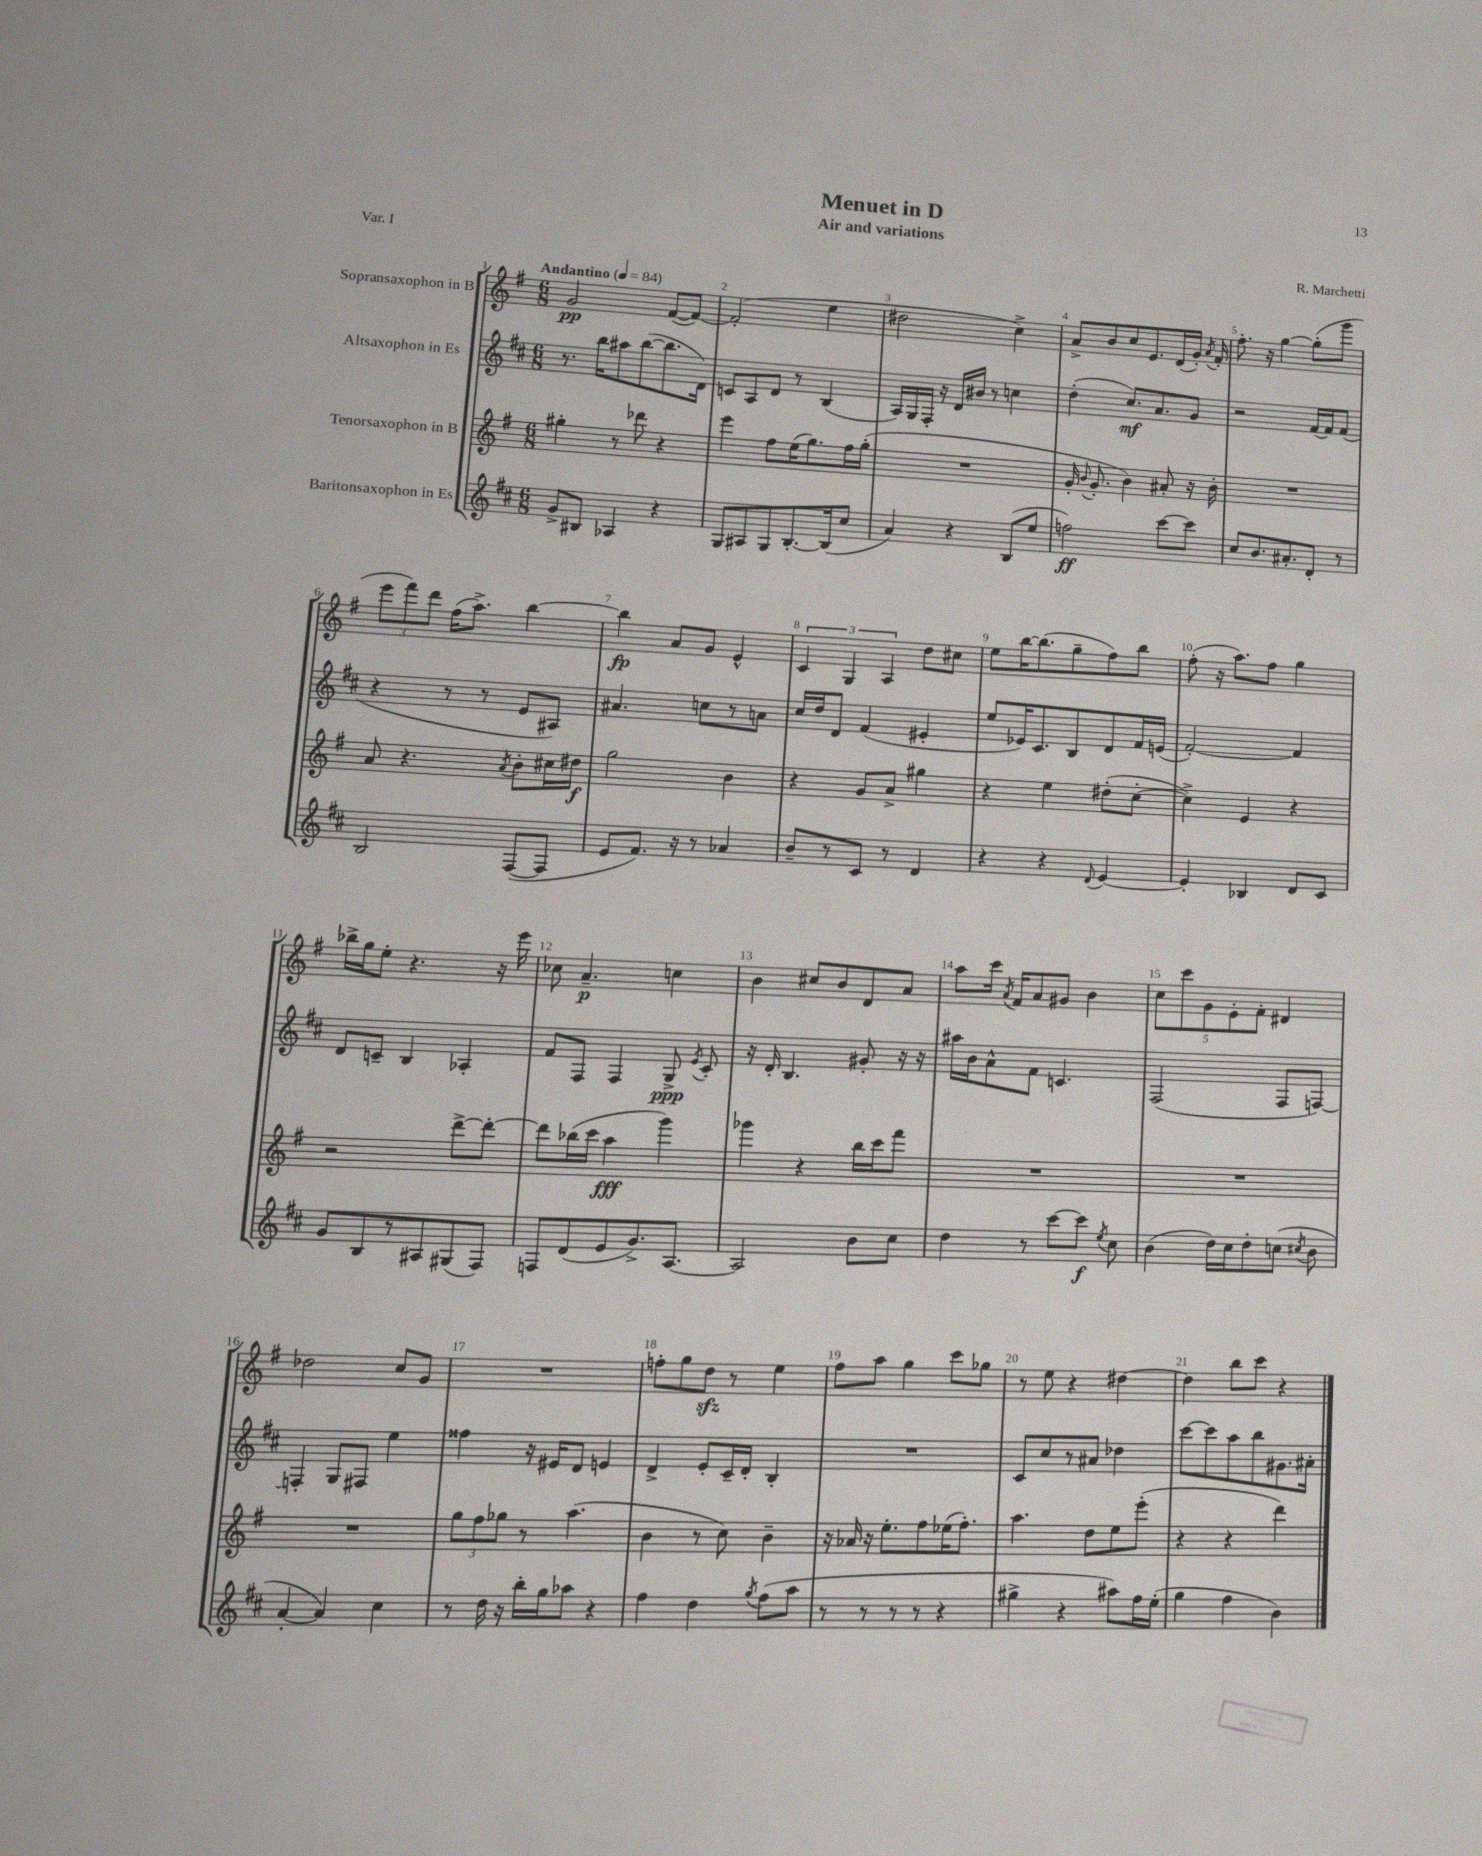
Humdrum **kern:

**kern	**dynam	**kern	**dynam	**kern	**dynam	**kern	**dynam
*part4	*part4	*part3	*part3	*part2	*part2	*part1	*part1
*staff4	*staff4	*staff3	*staff3	*staff2	*staff2	*staff1	*staff1
*I"Baritonsaxophon in Es	*	*I"Tenorsaxophon in B	*	*I"Altsaxophon in Es	*	*I"Sopransaxophon in B	*
*clefG2	*	*clefG2	*	*clefG2	*	*clefG2	*
*k[f#c#]	*	*k[f#]	*	*k[f#c#]	*	*k[f#]	*
*M6/8	*	*M6/8	*	*M6/8	*	*M6/8	*
*MM84	*	*MM84	*	*MM84	*	*MM84	*
=1	=1	=1	=1	=1	=1	=1	=1
!	!	!	!	!	!	!LO:TX:a:B:t=Andantino	!
8g^/L	.	4gg#X'\	.	8.r	.	2g/	pp
8B#X/J	.	.	.	.	.	.	.
.	.	.	.	16bb\KL	.	.	.
4A-X/	.	8r	.	8aa#X\	.	.	.
.	.	8ddd-X\	.	([8bb\	.	.	.
4r	.	4r	.	8.bb\]	.	([8f#/L	.
.	.	.	.	.	.	8f#/J_)	.
.	.	.	.	16d\Jk)	.	.	.
=2	=2	=2	=2	=2	=2	=2	=2
8G/L	.	4eee\	.	8cn/L	.	(2f#'/]	.
8A#X/	.	.	.	8A/	.	.	.
8G/	.	8ff#\L	.	8d/J	.	.	.
[8.B'/	.	(16ee\K	.	8r	.	.	.
.	.	8.gg\)	.	.	.	.	.
.	.	.	.	(4B/	.	4ee\	.
(16B/k]	.	.	.	.	.	.	.
8cc#/J	.	16ff#\L	.	.	.	.	.
.	.	(16gg'\JJ	.	.	.	.	.
=3	=3	=3	=3	=3	=3	=3	=3
4a/)	.	2.r	.	16A/LL)	.	2dd#X\	.
.	.	.	.	16G/	.	.	.
.	.	.	.	16F#'/JJ	.	.	.
.	.	.	.	16r	.	.	.
4r	.	.	.	16d/LL	.	.	.
.	.	.	.	16b#X/JJ	.	.	.
.	.	.	.	8r	.	.	.
(8B/L	.	.	.	4ccn\	.	4cc^\)	.
8ee/J	.	.	.	.	.	.	.
=4	=4	=4	=4	=4	=4	=4	=4
2ffn\)	ff	16g'/	.	(4dd'\	.	8a^/L	.
.	.	8qqb/	.	.	.	.	.
.	.	8.g'/	.	.	.	.	.
.	.	.	.	.	.	8b/	.
.	.	4b\)	.	8.cc#/L)	mf	8cc/	.
.	.	.	.	.	.	8.e/	.
.	.	.	.	8.a/	.	.	.
[8ccc#\L	.	8a#X'/	.	.	.	.	.
.	.	.	.	.	.	(16d/L	.
8ccc#\J]	.	16r	.	8g/J	.	16g'/JJ)	.
.	.	.	.	.	.	8qa/	.
.	.	16b'\	.	.	.	16f#'/	.
=5	=5	=5	=5	=5	=5	=5	=5
8cc#/L	.	2.r	.	2r	.	8.ff#'\	.
8.b/	.	.	.	.	.	.	.
.	.	.	.	.	.	16r	.
.	.	.	.	.	.	[4gg\	.
8.a#X'/	.	.	.	.	.	.	.
8d'/J	.	.	.	[16f#/LL	.	(8gg'\L]	.
.	.	.	.	16f#/J]	.	.	.
8r	.	.	.	(8f#/J	.	8ggg\J	.
!!LO:LB:g=z
=6	=6	=6	=6	=6	=6	=6	=6
2B/	.	8a/	.	4r	.	12eee\L	.
.	.	.	.	.	.	12fff#\)	.
.	.	4.r	.	.	.	.	.
.	.	.	.	.	.	12ddd\J	.
.	.	.	.	8r	.	(16ff#\KL	.
.	.	.	.	.	.	8.aa^\J)	.
.	.	.	.	8r	.	.	.
.	.	8qa/	.	.	.	.	.
([8F#/L	.	8b'\L	.	8e/L	.	[4bb\	.
8F#/J]	.	16cc#X\L	.	8A#X/J)	.	.	.
.	.	16dd#X\JJ	f	.	.	.	.
=7	=7	=7	=7	=7	=7	=7	=7
8e/L	.	2gg\	.	4.a#X/	.	4bb\]	fp
8.f#/J)	.	.	.	.	.	.	.
.	.	.	.	.	.	8a/L	.
16r	.	.	.	.	.	.	.
8r	.	.	.	8ccn\L	.	8g/J	.
4a-X/	.	4b\	.	8r	.	4e^^/	.
.	.	.	.	8an\J	.	.	.
=8	=8	=8	=8	=8	=8	=8	=8
8b~/L	.	4r	.	16cc#/LL	.	6c/	.
.	.	.	.	16dd/J	.	.	.
8r	.	.	.	8d/J	.	.	.
.	.	.	.	.	.	6G/	.
8c#/J	.	8g/L	.	(4f#/	.	.	.
.	.	.	.	.	.	6A/	.
8r	.	8a^/J	.	.	.	.	.
4d/	.	4gg#X\	.	4e#X'/	.	8dd\L	.
.	.	.	.	.	.	8cc#X\J	.
=9	=9	=9	=9	=9	=9	=9	=9
4r	.	4r	.	8ee/L	.	8ee\L	.
.	.	.	.	16e-X/K)	.	[16bb\K	.
.	.	.	.	8.c#/	.	(8.bb\]	.
4r	.	4ee\	.	.	.	.	.
.	.	.	.	8B/	.	8gg~\	.
8qqd/	.	.	.	.	.	.	.
[4e/	.	(8dd#X'\L	.	8d/	.	8ff#\)	.
.	.	[8cc'\J	.	16f#/L	.	8bb\J	.
.	.	.	.	(16en/JJ	.	.	.
=10	=10	=10	=10	=10	=10	=10	=10
4e'/]	.	4cc^\])	.	[2f#'/)	.	(8ff#'\	.
.	.	.	.	.	.	16r	.
.	.	.	.	.	.	8.aa\L)	.
4B-X/	.	4e/	.	.	.	.	.
.	.	.	.	.	.	8ff#\J	.
8d/L	.	4r	.	4f#/]	.	4gg\	.
8c#/J	.	.	.	.	.	.	.
!!LO:LB:g=z
=11	=11	=11	=11	=11	=11	=11	=11
8g/L	.	2r	.	8d/L	.	16bb-X^\LL	.
.	.	.	.	.	.	16gg\J	.
8B/	.	.	.	8cn~/J	.	8ee'\J	.
8r	.	.	.	4B/	.	4.r	.
8A#X/	.	.	.	.	.	.	.
(8G#X/	.	[8ddd^\L	.	4A-X'/	.	.	.
8F#/J)	.	8ddd'\J_	.	.	.	16r	.
.	.	.	.	.	.	16eee\	.
=12	=12	=12	=12	=12	=12	=12	=12
8Fn/L	.	8ddd\L]	.	8f#/L	.	8cc-X\	.
(8d/	.	(16bb-X\L	.	8F#/J	.	4.a~/	p
.	.	16ccc\JJ	.	.	.	.	.
8e/	.	4aa\	fff	4F#/	.	.	.
8.g^/)	.	.	.	.	.	.	.
.	.	4ggg\)	.	8G^/	ppp	4ccn\	.
[8.A/J	.	.	.	.	.	.	.
.	.	.	.	8qe/	.	.	.
.	.	.	.	8c#'/	.	.	.
=13	=13	=13	=13	=13	=13	=13	=13
2A/]	.	4ggg-X\	.	16r	.	4b\	.
.	.	.	.	16d'/	.	.	.
.	.	.	.	4.B/	.	.	.
.	.	4r	.	.	.	8cc#X/L	.
.	.	.	.	.	.	8b/	.
8b\L	.	16bb\LL	.	8g#X'/	.	8d/	.
.	.	16ccc\J	.	.	.	.	.
8cc#\J	.	8fff#\J	.	16r	.	8a/J	.
.	.	.	.	16r	.	.	.
=14	=14	=14	=14	=14	=14	=14	=14
4dd\	.	2.r	.	16aa#X\LL	.	8aa\L	.
.	.	.	.	16b\J	.	.	.
.	.	.	.	8a^^\	.	16ccc\Jk	.
.	.	.	.	.	.	8qa/	.
.	.	.	.	.	.	16f#/KL	.
8r	.	.	.	8f#\J	.	8a/	.
[8ccc#\L	.	.	.	4.cn/	.	8g#X/J	.
8ccc#\J]	f	.	.	.	.	4b\	.
8qee/	.	.	.	.	.	.	.
8cc#\	.	.	.	.	.	.	.
=15	=15	=15	=15	=15	=15	=15	=15
(4b\	.	2.r	.	(2F#/	.	10cc\L	.
.	.	.	.	.	.	10ccc\	.
.	.	.	.	.	.	10g\	.
16dd\LL)	.	.	.	.	.	.	.
.	.	.	.	.	.	10e'\	.
16cc#\J	.	.	.	.	.	.	.
8dd'\	.	.	.	.	.	.	.
.	.	.	.	.	.	10f#'\J	.
(8ccn\J	.	.	.	8F#/L	.	4d#X/	.
8qcc#X/	.	.	.	.	.	.	.
8b\	.	.	.	[8Fn/J)	.	.	.
!!LO:LB:g=z
=16	=16	=16	=16	=16	=16	=16	=16
[4a'/	.	2.r	.	4Fn'/]	.	2dd-X\	.
4a/])	.	.	.	8G/L	.	.	.
.	.	.	.	8F#X/J	.	.	.
4cc#\	.	.	.	4ee\	.	8cc/L	.
.	.	.	.	.	.	8g/J	.
=17	=17	=17	=17	=17	=17	=17	=17
8r	.	12gg\L	.	4ff##X\	.	2.r	.
.	.	12ff#\	.	.	.	.	.
16dd\	.	.	.	.	.	.	.
.	.	12gg-X\J	.	.	.	.	.
16r	.	.	.	.	.	.	.
16bb'\LL	.	8r	.	16r	.	.	.
16gg\J	.	.	.	16e#X/KL	.	.	.
8aa-X\J	.	(4.aa\	.	8d/J	.	.	.
4r	.	.	.	4en/	.	.	.
=18	=18	=18	=18	=18	=18	=18	=18
4ff#\	.	4b\	.	4d^/	.	8ffn'\L	.
.	.	.	.	.	.	8gg\	.
4dd\	.	8r	.	8e'/L	.	8ddzz\J	.
.	.	8cc\)	.	16c#~/L	.	8r	.
.	.	.	.	16d'/JJ	.	.	.
8qgg/	.	.	.	.	.	.	.
(8ff#\L	.	4b~\	.	4B'/	.	4ee\	.
8aa\J	.	.	.	.	.	.	.
=19	=19	=19	=19	=19	=19	=19	=19
8r	.	16r	.	2.r	.	8ff#\L	.
.	.	16a-X/	.	.	.	.	.
8r	.	16r	.	.	.	8aa\J	.
.	.	8.ee'\L	.	.	.	.	.
8r	.	.	.	.	.	4gg\	.
8r	.	8ff#\	.	.	.	.	.
4r	.	(16ee-X\K	.	.	.	8ccc\L	.
.	.	8.ff#'\J)	.	.	.	.	.
.	.	.	.	.	.	8gg-X\J	.
=20	=20	=20	=20	=20	=20	=20	=20
4gg#X^\	.	4.aa\	.	8c#/L	.	8r	.
.	.	.	.	8cc#/	.	8ee\	.
4r	.	.	.	8r	.	4r	.
.	.	8dd\L	.	8a#X/J	.	.	.
8aa#X\L)	.	8ee\	.	4dd-X\	.	[4dd#X\	.
16ff#\L	.	(8eee'\J	.	.	.	.	.
(16ee'\JJ	.	.	.	.	.	.	.
=21	=21	=21	=21	=21	=21	=21	=21
4gg\	.	4r	.	[8ccc#\L	.	4dd#\]	.
.	.	.	.	8ccc#\]	.	.	.
4ff#\	.	4r	.	8aa\	.	8bb\L	.
.	.	.	.	8bb\	.	8ccc\J	.
4b\)	.	4ddd\)	.	8.g#X\	.	4r	.
.	.	.	.	16a#X'\Jk	.	.	.
==	==	==	==	==	==	==	==
*-	*-	*-	*-	*-	*-	*-	*-
